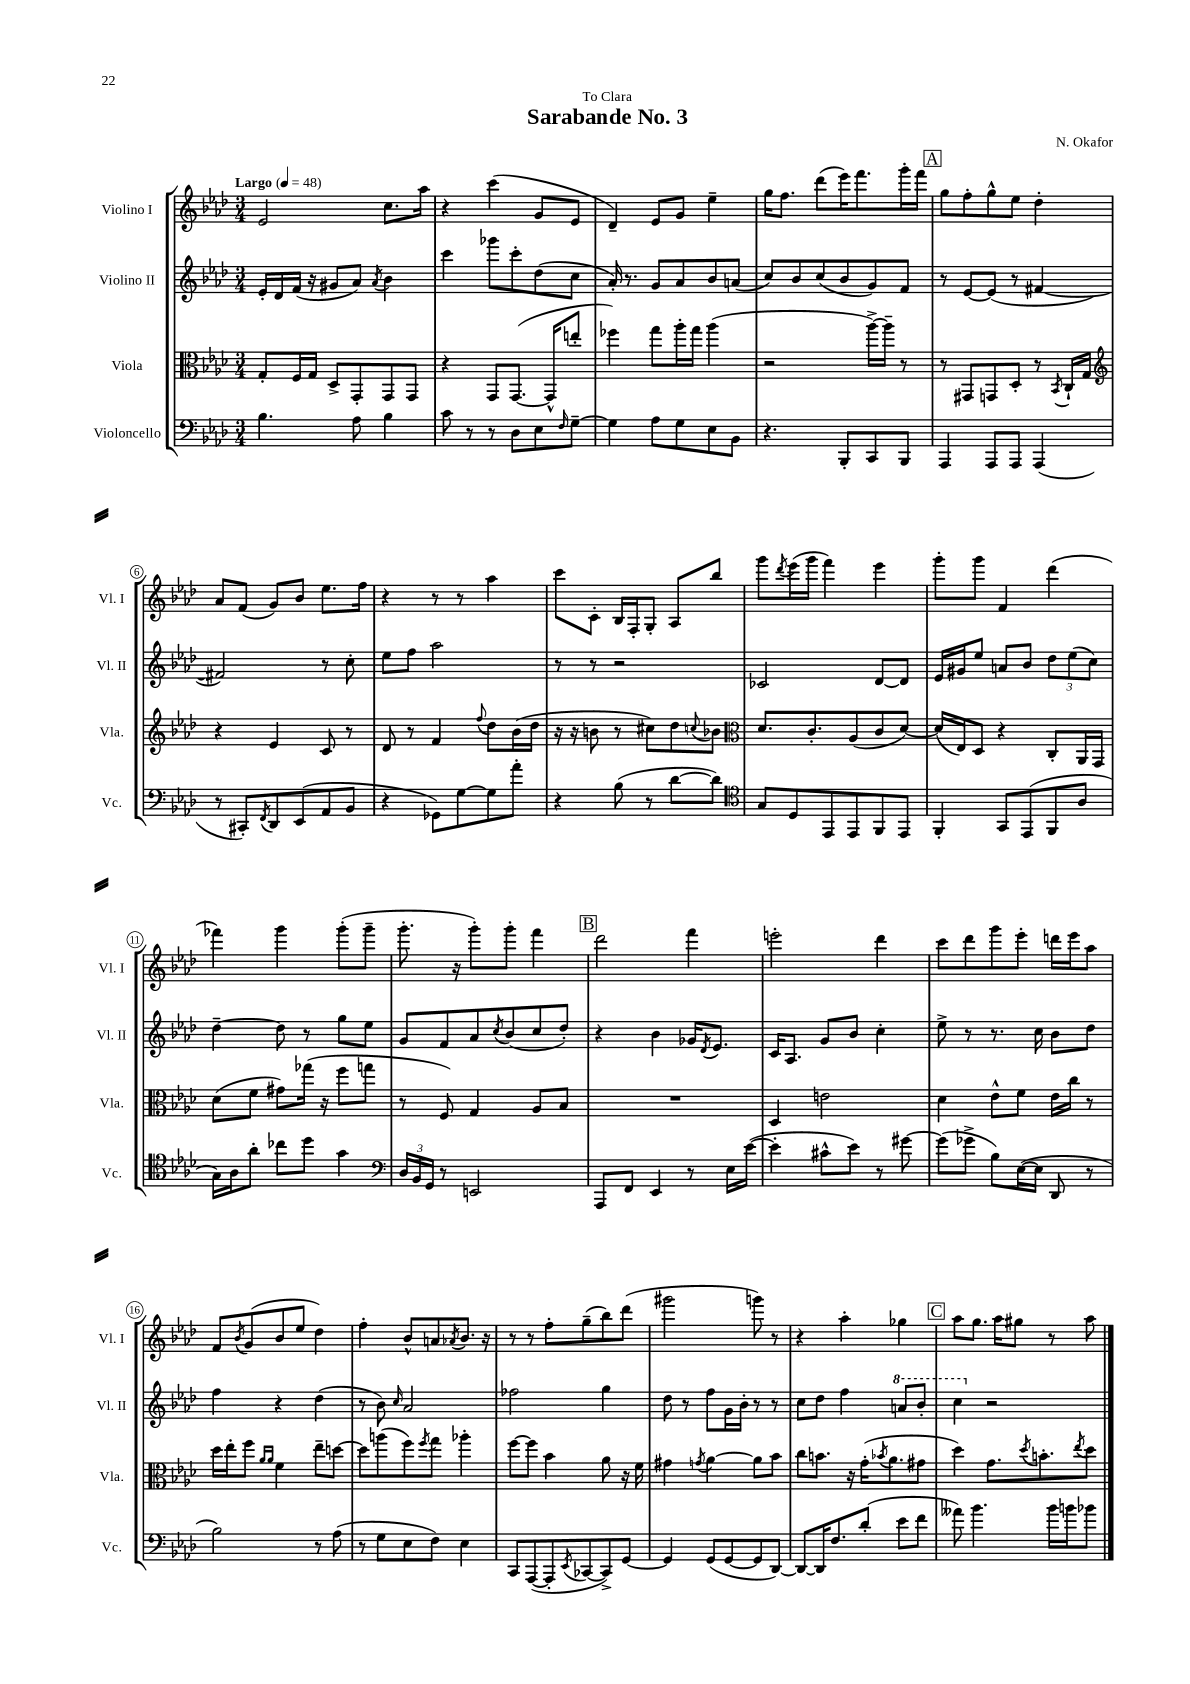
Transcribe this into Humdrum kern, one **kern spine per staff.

**kern	**kern	**kern	**kern
*staff4	*staff3	*staff2	*staff1
*clefF4	*clefC3	*clefG2	*clefG2
*k[b-e-a-d-]	*k[b-e-a-d-]	*k[b-e-a-d-]	*k[b-e-a-d-]
*M3/4	*M3/4	*M3/4	*M3/4
*MM48	*MM48	*MM48	*MM48
4.B-\	8G'/L	16e-'/LL	2e-/
.	.	16d-/	.
.	16F/L	(16f/JJ	.
.	16G/JJ	16r	.
.	8D-^/L	8g#/L	.
8A-\	8GG'/	8a-/J)	.
.	.	8qa-/	.
4B-\	8GG/	4b-\	8.cc\L
.	8GG/J	.	.
.	.	.	16aa-\Jk
=	=	=	=
8c\	4r	4ccc\	4r
8r	.	.	.
8r	8GG/L	8ggg-\L	(4ccc\
8D-\L	([8.GG/J	8ccc'\	.
8E-\	.	(8dd-\	8g/L
.	16GG^^/]LK	.	.
16qqF/	.	.	.
[8G~\J	8ee'/J	8cc\J	8e-/J
=	=	=	=
4G\]	4ff-\)	16a-'/)	4d-~/)
.	.	8.r	.
8A-\L	8gg\L	8g/L	8e-/L
8G\	16aa-'\L	8a-/	8g/J
.	16gg\JJ	.	.
8E-\	(4aa-\	8b-/	4ee-~\
8BB-\J	.	(8a/J	.
=	=	=	=
4.r	2r	8cc/L)	16gg\LK
.	.	.	8.ff\J
.	.	8b-/	.
.	.	(8cc/	(8ddd-\L
8BBB-'/L	.	8b-/	16eee-\K)
.	.	.	8.fff\
8CC/	[16aa-^\LL)	8g/)	.
.	16aa-~\]JJ	.	.
8BBB-/J	8r	8f/J	16ggg'\L
.	.	.	16fff\JJ
=	=	=	=
4AAA-/	8r	8r	8gg\L
.	8GG#/L	[8e-/L	8ff'\
8AAA-/L	8GG/	(8e-/]J	8gg^^\
8AAA-/J	8D-'/J	8r	8ee-\J
(4AAA-/	8r	[4f#/	4dd-'\
.	8qBB-/	.	.
.	16C`/LL	.	.
.	16G/JJ	.	.
=	=	=	=
*	*clefG2	*	*
8r	4r	2f#/])	8a-/L
8CC#'/L)	.	.	(8f/J
8qFF/	.	.	.
8DD-/	4e-/	.	8g/L)
(8EE-/	.	.	8b-/J
8AA-/	8c/	8r	8.ee-\L
8BB-/J	8r	8cc'\	.
.	.	.	16ff\Jk
=	=	=	=
4r	8d-/	8ee-\L	4r
.	8r	8ff\J	.
8GG-\L)	4f/	2aa-\	8r
[8G\	.	.	8r
.	8qqff/	.	.
8G\]	8dd-\L	.	4aa-\
8a-'\J	(16b-\L	.	.
.	16dd-\JJ	.	.
=	=	=	=
4r	16r	8r	8ccc\L
.	16r	.	.
.	8b\	8r	8c'\J
(8B-\	8r	2r	16B-/LL
.	.	.	16F'/J
8r	8cc#\L)	.	8G'/J
[8d-\L	8dd-\	.	8A-/L
.	8qqcc/	.	.
8d-\]J)	8b-\J	.	8bb-/J
=	=	=	=
*clefC4	*clefC3	*	*
8G/L	8.d-/L	2c-/	8ggg\L
.	.	.	8qddd-/
8D-/	.	.	(16eee-\L
.	8.c'/	.	16ggg\JJ
8EE-/	.	.	4fff\)
8EE-/	(8A-/	.	.
8FF/	8c/	[8d-/L	4eee-\
8EE-/J	[8d-/J)	8d-/]J	.
=	=	=	=
4FF'/	(16d-/]LL	16e-/LL	8ggg'\L
.	16E-/J)	16g#/J	.
.	8D-/J	8ee-/J	8ggg\J
8GG/L	4r	8a/L	4f/
(8EE-/	.	8b-/J	.
8FF/	8C'/L	12dd-\L	(4ddd-\
.	.	(12ee-\	.
8A-/J	16AA-/L	.	.
.	.	12cc\J)	.
.	16GG/JJ	.	.
=	=	=	=
16G\LL)	(8d-\L	[4dd-~\	4fff-\)
16A-\J	.	.	.
8a-'\J	8f\J	.	.
8cc-\L	8g#\L)	8dd-\]	4ggg\
8dd-\J	(16gg-\Jk	8r	.
.	16r	.	.
4g\	8ff\L	8gg\L	(8ggg'\L
.	8gg\J	8ee-\J	8ggg~\J
=	=	=	=
*clefF4	*	*	*
24D-/LL	8r	8g/L	8.ggg'\
24BB-/	.	.	.
24GG/JJ	.	.	.
8r	8F/)	8f/	.
.	.	.	16r
2EE/	4G/	8a-/	8ggg'\L)
.	.	8qcc/	.
.	.	(8b-/	8ggg'\J
.	8A-/L	8cc/	4fff\
.	8B-/J	8dd-'/J)	.
=	=	=	=
8AAA-/L	2.r	4r	2ddd-\
8FF/J	.	.	.
4EE-/	.	4b-\	.
8r	.	16g-/LK	4fff\
.	.	8qd-/	.
.	.	8.e-/J	.
16E-\LL	.	.	.
([16e-\JJ	.	.	.
=	=	=	=
4e-'\]	4D-/	16c/LK	2eee'\
.	.	8.A-/J	.
8c#^^\L	2e\	8g/L	.
8e-\J)	.	8b-/J	.
8r	.	4cc'\	4ddd-\
[8g#\	.	.	.
=	=	=	=
(8g#\]L	4d-\	8ee-^\	8ccc\L
8g-^\J	.	8r	8ddd-\
8B-\L)	8e-^^\L	8.r	8ggg\
([16E-\L	8f\J	.	8eee-'\J
16E-\]JJ	.	16cc\	.
8DD-/	16e-\LL	8b-\L	16ddd\LL
.	16cc\JJ	.	16eee-\J
8r	8r	8dd-\J	8aa-\J
=	=	=	=
2B-\)	16dd-\LL	4ff\	8f/L
.	16ee-'\J	.	.
.	.	.	8qb-/
.	8ff\J	.	(8g/
.	16qqa-/LL	.	.
.	16qqa-/JJ	.	.
.	4f\	4r	8b-/
.	.	.	8ee-/J
8r	8ee-~\L	(4dd-\	4dd-\)
(8A-\	[8dd\J	.	.
=	=	=	=
8r	8dd\]L	8r	4ff'\
8G\L	(8aa\	8b-\)	.
.	.	16qqcc/	.
8E-\	8ff\)	2a-/	8b-^^/L
.	8qff/	.	.
8F\J)	8gg\J	.	8a/
.	.	.	8qa-/
4E-\	4aa-'\	.	8.b-/J
.	.	.	16r
=	=	=	=
8CC/L	[8ff\L	2ff-\	8r
([8AAA-/	8ff\]J	.	8r
8AAA-'/]	4b-\	.	8ff'\L
8qEE-/	.	.	.
[8CC-/	.	.	(8gg~\
8CC-^/])	8a-\	4gg\	8bb-\)
[8GG/J	16r	.	(8ddd-\J
.	16f\	.	.
=	=	=	=
4GG/]	4g#\	8dd-\	2ggg#\
.	.	8r	.
.	8qg/	.	.
(8GG/L	[4a-\	8ff\L	.
[8GG/	.	16g\L	.
.	.	16b-'\JJ	.
8GG/]	8a-\]L	8r	8ggg\)
[8DD-/J)	8b-\J	8r	8r
=	=	=	=
8DD-/_L	8cc\L	8cc\L	4r
16DD-/]K	8.b\J	8dd-\J	.
8.F/	.	.	.
.	.	4ff\	4aa-'\
.	16r	.	.
(8d-'/J	(16g'\LK	.	.
.	8qb-/	.	.
.	8.a-\	.	.
8e-\L	.	8aa/L	4gg-\
8f\J	8g#\J	8bb-'/J	.
=	=	=	=
8a--\)	4dd-\)	4ccc\	8aa-\L
4.b-\	.	.	8.gg\J
.	8.g\L	2r	.
.	.	.	16aa-\LK
.	.	.	8gg#\J
.	8qdd-/	.	.
.	8.b'\	.	.
16b-\LL	.	.	8r
16b\J	.	.	.
.	8qee-/	.	.
8b-\J	8dd-\J	.	8aa-\
==	==	==	==
*-	*-	*-	*-
